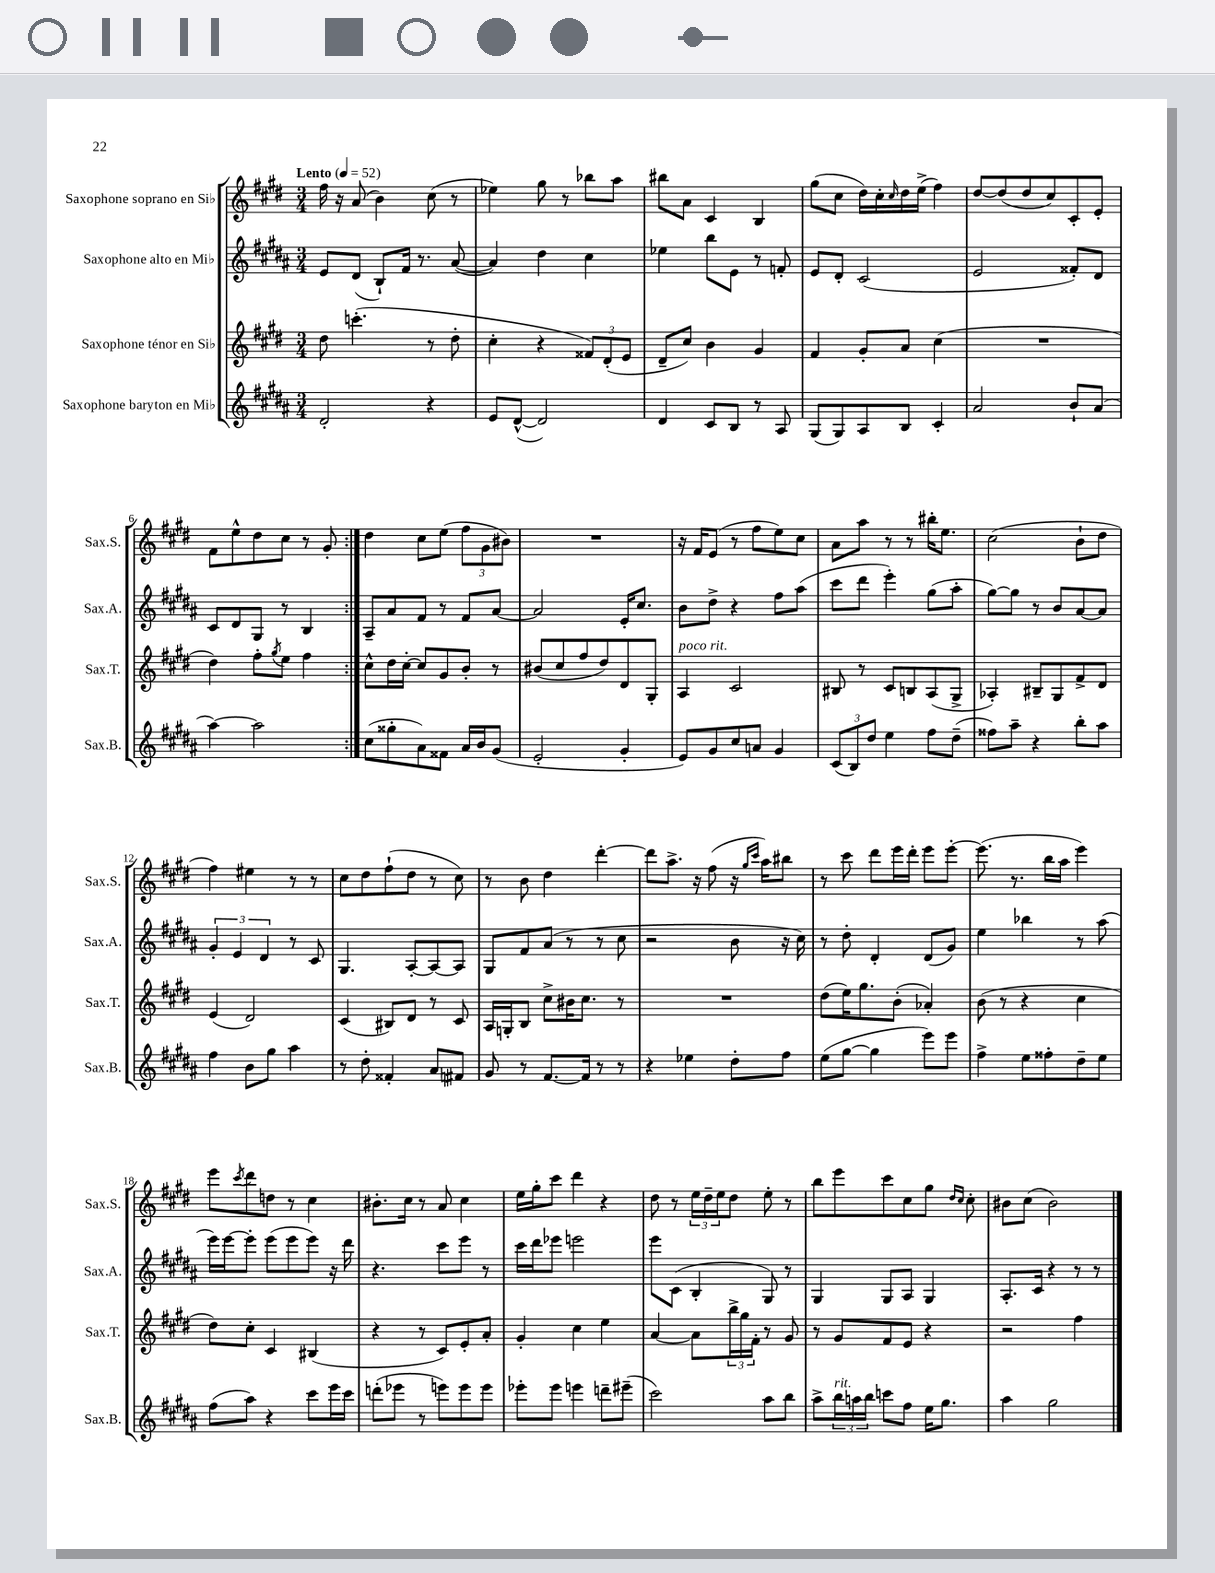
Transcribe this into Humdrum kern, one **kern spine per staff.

**kern	**kern	**kern	**kern
*staff4	*staff3	*staff2	*staff1
*clefG2	*clefG2	*clefG2	*clefG2
*k[f#c#g#d#a#]	*k[f#c#g#d#]	*k[f#c#g#d#a#]	*k[f#c#g#d#]
*M3/4	*M3/4	*M3/4	*M3/4
*MM52	*MM52	*MM52	*MM52
2d#'/	8dd#\	8e/L	16ff#\
.	.	.	16r
.	(4.ccc'\	(8d#/J	(8a/
.	.	8B`/L)	4b\)
.	.	16f#/Jk	.
.	.	8.r	.
4r	8r	.	(8cc#\
.	8dd#'\	([8a#/	8r
=	=	=	=
8e/L	4cc#'\	4a#/])	4ee-\)
([8d#^^/J	.	.	.
2d#/])	4r	4dd#\	8gg#\
.	.	.	8r
.	12f##/L)	4cc#\	8bb-\L
.	(12d#'/	.	.
.	.	.	8aa\J
.	12e/J	.	.
=	=	=	=
4d#/	8d#~/L	4ee-\	8bb#\L
.	8cc#/J)	.	8a\J
8c#/L	4b\	8bb\L	4c#/
8B/J	.	8e\J	.
8r	4g#/	8r	4B/
8A#/	.	8f'/	.
=	=	=	=
(8G#/L	4f#/	8e/L	(8gg#\L
8G#/)	.	8d#'/J	8cc#\J
8A#/	8g#'/L	(2c#/	16dd#\LL)
.	.	.	16cc#'\
.	.	.	16qqcc#/
8B/J	8a/J	.	16dd#\
.	.	.	(16ee^\JJ
4c#'/	(4cc#\	.	4ff#\)
=	=	=	=
2a#/	2.r	2e/	[8dd#/L
.	.	.	(8dd#/]
.	.	.	8dd#/
.	.	.	8cc#/)
8b`/L	.	8f##'/L)	8c#'/
(8a#/J	.	8d#/J	8e'/J
=	=	=	=
[4aa#\)	4dd#\)	8c#/L	8f#\L
.	.	8d#/	8ee^^\
2aa#\]	8ff#'\L	8G#/J	8dd#\
.	8qgg#/	.	.
.	8ee\J	8r	8cc#\J
.	4ff#\	4B/	8r
.	.	.	8g#'/
=:|!	=:|!	=:|!	=:|!
(8cc#\L	8cc#^^\L	8A#~/L	4dd#\
8gg##'\	16dd#\L	8a#/	.
.	[16cc#'\JJ	.	.
8a#\)	8cc#/]L	8f#/J	8cc#\L
8f##\J	8g#/	8r	(8ee\J
16a#/LL	8b'/J	8f#/L	12ff#\L
16b/J	.	.	.
.	.	.	12g#\
(8g#/J	8r	[8a#/J	.
.	.	.	12b#\J)
=	=	=	=
2e'/	(8b#/L	2a#/]	2.r
.	8cc#/	.	.
.	8ff#/	.	.
.	8dd#/)	.	.
4g#'/	8d#/	16e'/LK	.
.	.	8.cc#/J	.
.	8G#'/J	.	.
=	=	=	=
8e/L)	4A/	8b\L	16r
.	.	.	16f#/LK
8g#/	.	8dd#^\J	(8e/J
8cc#/	2c#/	4r	8r
8a/J	.	.	8ff#\L
4g#/	.	8ff#\L	8ee\)
.	.	(8aa#\J	8cc#\J
=	=	=	=
(12c#/L	8B#/	8ccc#\L	8a\L
12B/)	.	.	.
.	8r	8ddd#\J	8aa\J
12dd#/J	.	.	.
4ee\	8c#/L	4eee'\)	8r
.	8B/	.	8r
8ff#\L	(8A/	(8gg#\L	16bb#'\LK
.	.	.	8.ee\J
(8dd#~\J	8G#^/J	8aa#'\J	.
=	=	=	=
8ff##\L)	4A-'/)	[8gg#\L)	(2cc#\
8aa#~\J	.	8gg#\]J	.
4r	8B#~/L	8r	.
.	8G#/	8b/L	.
8bb'\L	8f#^/	[8a#/	8b`\L
8aa#\J	8d#/J	8a#/]J	8dd#\J
=	=	=	=
4ff#\	(4e/	6g#'/	4ff#\)
.	.	6e/	.
8b\L	2d#/)	.	4ee#\
.	.	6d#/	.
8gg#\J	.	.	.
4aa#\	.	8r	8r
.	.	8c#/	8r
=	=	=	=
8r	(4c#/	4.G#/	8cc#\L
8dd#'\	.	.	8dd#\
4f##'/	8B#/L)	.	(8ff#`\
.	8d#/J	[8A#'/L	8dd#\J
8a#/L	8r	8A#/_	8r
8f#/J	8c#/	8A#/]J	8cc#\)
=	=	=	=
8g#/	16A/LL	8G#/L	8r
.	16G'/J	.	.
8r	8B/J	8f#/	8b\
[8.f#/L	8cc#^\L	(8a#/J	4dd#\
.	16b#\K	8r	.
16f#/]Jk	8.cc#\J	.	.
8r	.	8r	[4ddd#'\
8r	8r	8cc#\	.
=	=	=	=
4r	2.r	2r	8ddd#\]L
.	.	.	8.aa^\J
4ee-\	.	.	.
.	.	.	16r
.	.	.	(8ff#\
8dd#'\L	.	8b\	16r
.	.	.	16qqgg#/LL
.	.	.	16qqccc#/JJ
.	.	.	16aa\LK)
8ff#\J	.	16r	8bb#\J
.	.	16cc#\)	.
=	=	=	=
(8ee\L	(8dd#\L	8r	8r
[8gg#\J	16ee\K)	8dd#'\	8ccc#\
.	8.gg#\	.	.
4gg#\]	.	4d#'/	8ddd#\L
.	(8b'\J	.	16eee\L
.	.	.	16ddd#'\JJ
8eee\L)	4a-'/)	(8d#/L	8eee\L
8eee\J	.	8g#/J)	[8eee'\J
=	=	=	=
4ff#^\	(8b\	4ee\	(8.eee\]
.	8r	.	.
.	.	.	8.r
8ee\L	4r	4bb-\	.
8ff##'\	.	.	16bb\LL
.	.	.	16aa\JJ
8dd#~\	4cc#\	8r	4eee\)
8ee\J	.	(8aa#\	.
=	=	=	=
(8ff#\L	8dd#\L)	16eee\LL)	8eee\L
.	.	[16eee\J	.
.	.	.	8qccc#/
8aa#\J)	8cc#'\J	8eee'\]J	8ddd#\
4r	4c#/	(8eee\L	8dd\J
.	.	8eee\	8r
8ccc#\L	(4B#/	8eee\J)	4cc#\
16eee\L	.	16r	.
16ccc#\JJ	.	16ddd#\	.
=	=	=	=
(8ddd'\L	4r	4.r	8.b#'\L
8eee-\J	.	.	.
.	.	.	16cc#\Jk
8r	8r	.	8r
8eee\L)	8c#/L)	8ccc#\L	8a/
8eee\	8e'/	8eee\J	4cc#\
8eee\J	8a'/J	8r	.
=	=	=	=
8eee-'\L	4g#'/	16ccc#\LL	16ee\LL
.	.	16ddd#\J	16gg#'\J
8eee-\J	.	8eee-\J	8ccc#\J
4eee\	4cc#\	2eee\	4ddd#\
8ddd~\L	4ee\	.	4r
(8eee#~\J	.	.	.
=	=	=	=
2ccc#\)	[4a/	8eee\L	8dd#\
.	.	(8c#\J	8r
.	8a\]L	4B'/	24ee\LL
.	.	.	24dd#~\
.	.	.	24ee\J
.	24bb^\L	.	8dd#\J
.	24gg#\	.	.
.	24f#'\JJ	.	.
8aa#\L	8r	8G#/)	8ee'\
8bb\J	8g#/	8r	8r
=	=	=	=
8aa#^\L	8r	4G#/	8bb\L
24bb\L	8g#/L	.	8eee\
24aa\	.	.	.
24bb\JJ	.	.	.
8ccc\L	8f#/	8G#/L	8ccc#\
8ff#\J	8e/J	8A#/J	8cc#\
16ee\LK	4r	4G#/	8gg#\J
8.gg#\J	.	.	.
.	.	.	16qqdd#/LL
.	.	.	16qqcc#/JJ
.	.	.	8cc#'\
=	=	=	=
4aa#\	2r	8.A#'/L	8b#\L
.	.	.	(8cc#\J
.	.	16c#/Jk	.
2gg#\	.	4r	2b#\)
.	4ff#\	8r	.
.	.	8r	.
==	==	==	==
*-	*-	*-	*-
